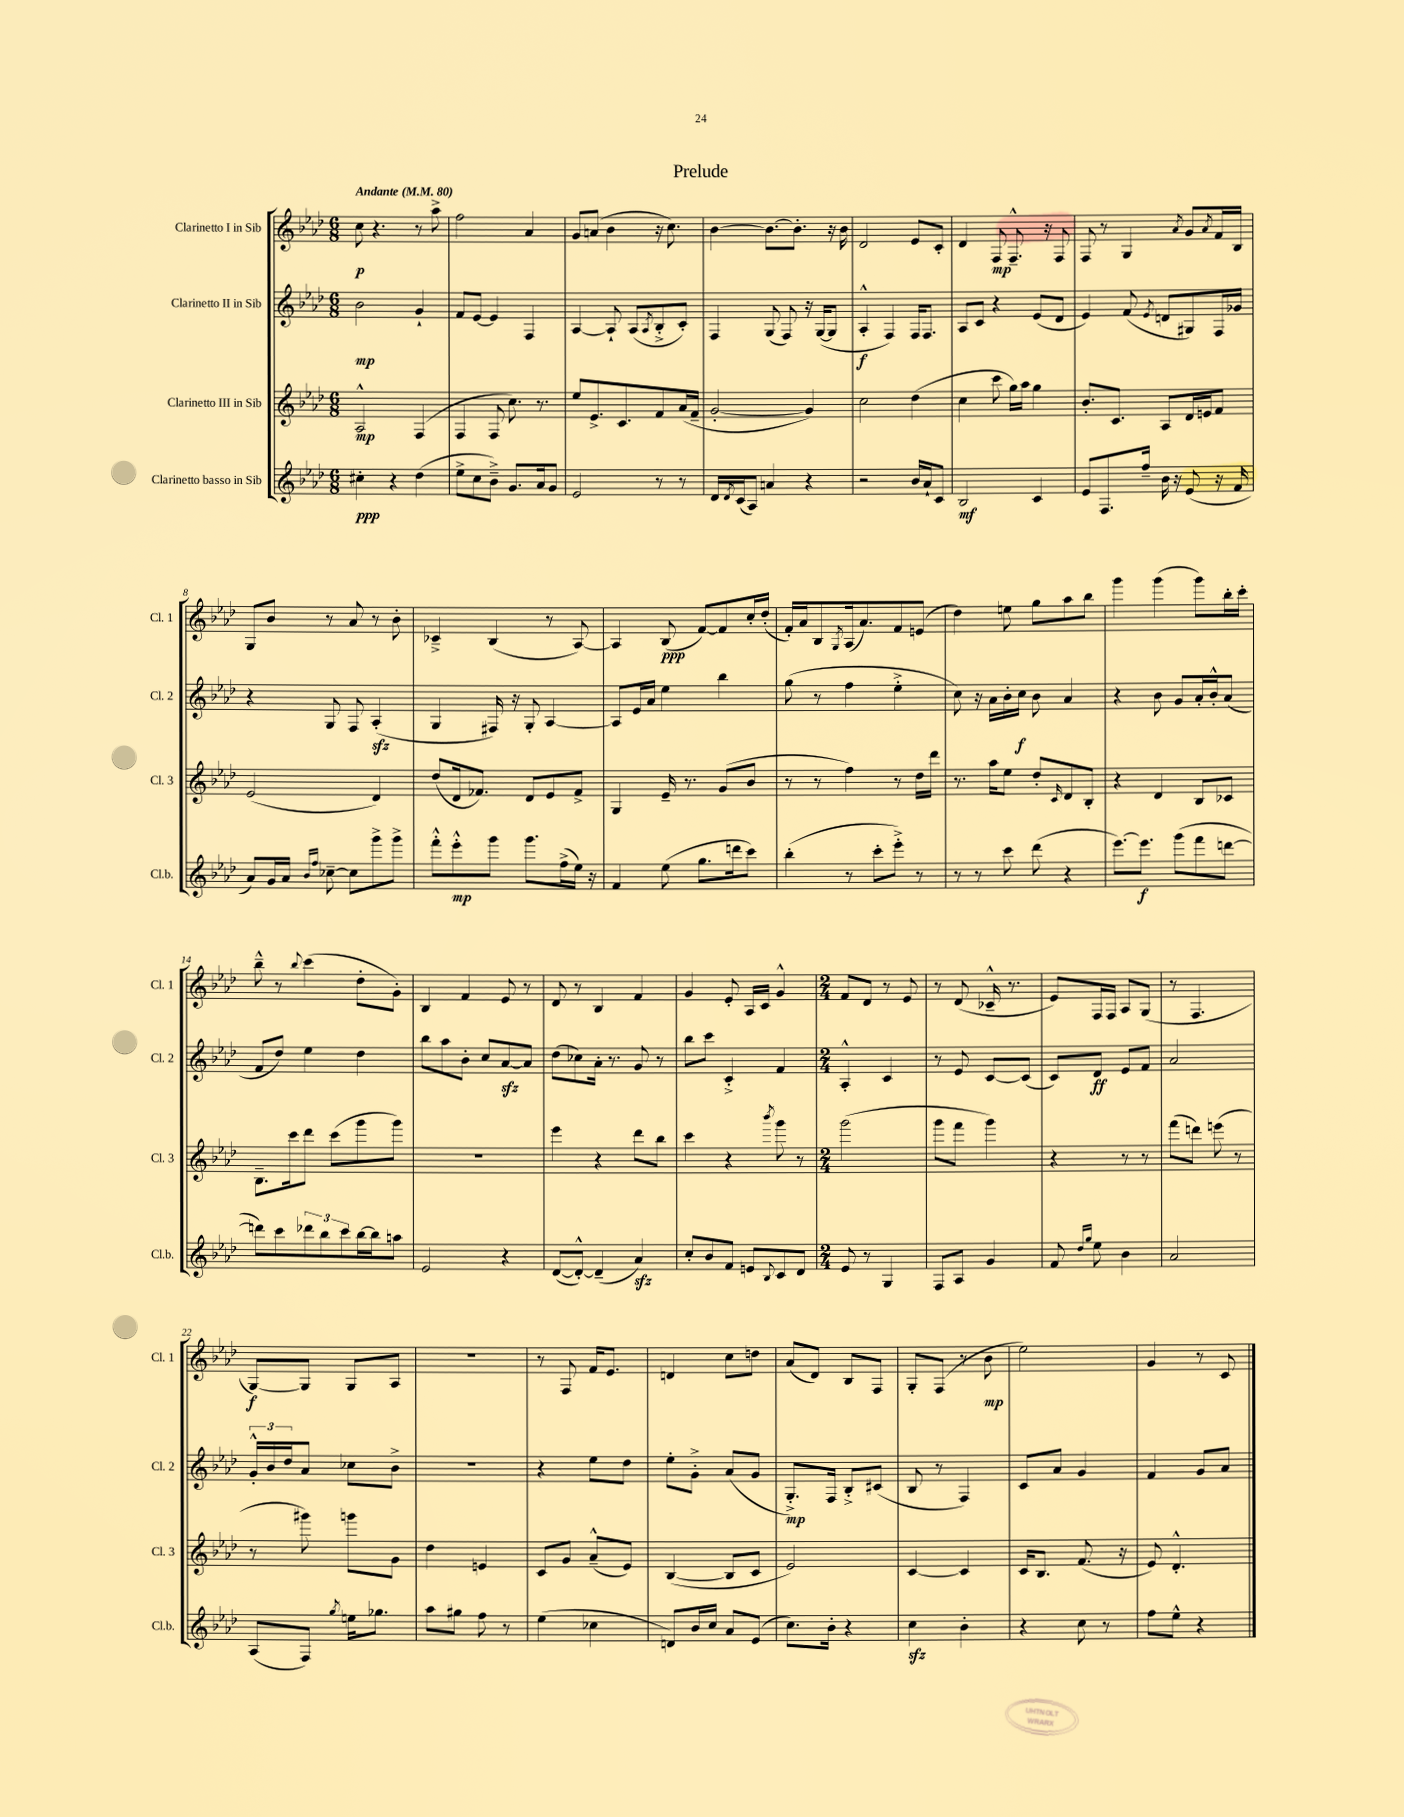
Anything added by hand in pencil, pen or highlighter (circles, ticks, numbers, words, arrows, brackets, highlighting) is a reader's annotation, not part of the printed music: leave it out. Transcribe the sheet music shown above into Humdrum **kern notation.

**kern	**dynam	**kern	**dynam	**kern	**dynam	**kern	**dynam
*part4	*part4	*part3	*part3	*part2	*part2	*part1	*part1
*staff4	*staff4	*staff3	*staff3	*staff2	*staff2	*staff1	*staff1
*I"Clarinetto basso in Sib	*	*I"Clarinetto III in Sib	*	*I"Clarinetto II in Sib	*	*I"Clarinetto I in Sib	*
*I'Cl.b.	*	*I'Cl. 3	*	*I'Cl. 2	*	*I'Cl. 1	*
*clefG2	*	*clefG2	*	*clefG2	*	*clefG2	*
*k[b-e-a-d-]	*	*k[b-e-a-d-]	*	*k[b-e-a-d-]	*	*k[b-e-a-d-]	*
*M6/8	*	*M6/8	*	*M6/8	*	*M6/8	*
*MM80	*	*MM80	*	*MM80	*	*MM80	*
=1	=1	=1	=1	=1	=1	=1	=1
!	!	!	!	!	!	!LO:TX:a:B:t=Andante	!
4cc#X'\	ppp	2A-^^/	mp	2b-\	mp	8cc\	p
.	.	.	.	.	.	4.r	.
4r	.	.	.	.	.	.	.
(4dd-\	.	(4F/	.	4g`/	.	8r	.
.	.	.	.	.	.	8aa-^\	.
=2	=2	=2	=2	=2	=2	=2	=2
8ee-^\L	.	4F/	.	8f/L	.	2ff\	.
8cc\	.	.	.	[8e-/J	.	.	.
8b-~^\J)	.	8F/	.	4e-/]	.	.	.
8.g/L	.	8.cc\)	.	.	.	.	.
.	.	.	.	4F/	.	4a-/	.
16a-/k	.	8.r	.	.	.	.	.
8g/J	.	.	.	.	.	.	.
=3	=3	=3	=3	=3	=3	=3	=3
2e-/	.	8ee-/L	.	[4A-/	.	8g/L	.
.	.	8.e-^/	.	.	.	(8an/J	.
.	.	.	.	8A-`/]	.	4b-\	.
.	.	8.c/	.	.	.	.	.
.	.	.	.	(8A-/L	.	.	.
.	.	.	.	8qA-/	.	.	.
8r	.	8f/	.	8B-'^/	.	16r	.
.	.	.	.	.	.	8.cc\)	.
8r	.	(16a-/L	.	8c'/J)	.	.	.
.	.	16f~/JJ	.	.	.	.	.
=4	=4	=4	=4	=4	=4	=4	=4
16d-/LL	.	[2g'/	.	4F/	.	[4b-\	.
8qd-/	.	.	.	.	.	.	.
(16c/J	.	.	.	.	.	.	.
8A-/J)	.	.	.	.	.	.	.
4an/	.	.	.	(8G/	.	8.b-\L_	.
.	.	.	.	8F/)	.	.	.
.	.	.	.	.	.	8.b-'\J]	.
4r	.	4g/])	.	16r	.	.	.
.	.	.	.	([16G/KL	.	.	.
.	.	.	.	8G/J]	.	16r	.
.	.	.	.	.	.	16b-\	.
=5	=5	=5	=5	=5	=5	=5	=5
2r	.	2cc\	.	4A-'^^/	f	2d-/	.
.	.	.	.	4F/)	.	.	.
16b-/LL	.	(4dd-\	.	16F/KL	.	8e-/L	.
16a-`/J	.	.	.	8.F/J	.	.	.
8c/J	.	.	.	.	.	8c'/J	.
=6	=6	=6	=6	=6	=6	=6	=6
2B-/	mf	4cc\	.	8A-/L	.	4d-/	.
.	.	.	.	8c/J	.	.	.
.	.	8ccc\	.	4r	.	8F/	mp
.	.	16gg\LL)	.	.	.	8.F~^^/	.
.	.	16aa-\JJ	.	.	.	.	.
4c/	.	4gg\	.	(8e-/L	.	.	.
.	.	.	.	.	.	16r	.
.	.	.	.	8d-/J	.	8F/	.
=7	=7	=7	=7	=7	=7	=7	=7
8e-/L	.	8.b-'/L	.	4e-/)	.	8F/	.
8.F/	.	.	.	.	.	8r	.
.	.	8.c/J	.	.	.	.	.
.	.	.	.	(8f/	.	4G/	.
16ff~/Jk	.	.	.	.	.	.	.
.	.	.	.	8qe-/	.	.	.
16b-\	.	8A-/L	.	8dn/L	.	.	.
16r	.	.	.	.	.	.	.
.	.	.	.	.	.	8qa-/	.
(8e-/	.	16d-/L	.	8G#X/)	.	8g/L	.
.	.	16en/J	.	.	.	.	.
.	.	.	.	.	.	8qa-/	.
16r	.	8f/J	.	16F/L	.	16f/L	.
16f/	.	.	.	16g-X/JJ	.	16B-/JJ	.
!!LO:LB:g=z
=8	=8	=8	=8	=8	=8	=8	=8
8a-/L)	.	(2e-/	.	4r	.	8G/L	.
16g/L	.	.	.	.	.	8b-/J	.
16a-/JJ	.	.	.	.	.	.	.
16qqb-/LL	.	.	.	.	.	.	.
16qqff/JJ	.	.	.	.	.	.	.
[8cc-X~\	.	.	.	8G/	.	8r	.
8cc-\L]	.	.	.	8F/	.	8a-/	.
8ggg^\	.	4d-/)	.	(4A-zz'/	.	8r	.
8ggg^\J	.	.	.	.	.	8b-'\	.
=9	=9	=9	=9	=9	=9	=9	=9
8fff'^^\L	.	(8dd-/L	.	4G/	.	4c-X~^/	.
8eee-'^^\	mp	16d-/k	.	.	.	.	.
.	.	8.f-X/J)	.	.	.	.	.
8ggg\J	.	.	.	16F#X/)	.	(4B-/	.
.	.	.	.	16r	.	.	.
8.ggg\L	.	8d-/L	.	8G'/	.	.	.
.	.	8e-/	.	[4A-/	.	8r	.
(16ff^\L	.	.	.	.	.	.	.
16ee-\JJ)	.	8f-^/J	.	.	.	[8A-/)	.
16r	.	.	.	.	.	.	.
=10	=10	=10	=10	=10	=10	=10	=10
4f/	.	4G/	.	8A-/L]	.	4A-/]	.
.	.	.	.	16e-/L	.	.	.
.	.	.	.	16a-/JJ	.	.	.
(8ee-\	.	16e-~/	.	4ee-\	.	(8B-/	ppp
.	.	8.r	.	.	.	.	.
8.gg\L	.	.	.	.	.	[8f/L)	.
.	.	(8g/L	.	4bb-\	.	8f/]	.
16dddn\k	.	.	.	.	.	.	.
8ccc\J)	.	8b-/J	.	.	.	16cc'/L	.
.	.	.	.	.	.	(16dd-'/JJ	.
=11	=11	=11	=11	=11	=11	=11	=11
(4bb-'\	.	8r	.	(8gg\	.	16f'/LL)	.
.	.	.	.	.	.	16a-/J	.
.	.	8r	.	8r	.	8B-/	.
.	.	.	.	.	.	8qG/	.
8r	.	4ff\)	.	4ff\	.	(16A-/k	.
.	.	.	.	.	.	8.a-/)	.
8ccc'\L	.	.	.	.	.	.	.
8eee-'^\J)	.	8r	.	4ee-'^\	.	8f/	.
8r	.	16dd-\LL	.	.	.	(8en/J	.
.	.	16ddd-\JJ	.	.	.	.	.
=12	=12	=12	=12	=12	=12	=12	=12
8r	.	8.r	.	8cc\)	.	4dd-\)	.
8r	.	.	.	16r	.	.	.
.	.	16aa-\KL	.	16a-\LL	.	.	.
8ccc\	.	8ee-\J	.	16b-'\	.	8een\	.
.	.	.	.	16cc\JJ	f	.	.
(8ddd-\	.	8dd-'/L	.	8b-\	.	8gg\L	.
.	.	16qqc/	.	.	.	.	.
4r	.	8d-/	.	4a-/	.	8aa-\	.
.	.	8B-'/J	.	.	.	8bb-\J	.
=13	=13	=13	=13	=13	=13	=13	=13
[8.eee-\L)	.	4r	.	4r	.	4ggg\	.
8.eee-\J]	f	.	.	.	.	.	.
.	.	4d-/	.	8b-\	.	(4ggg\	.
(8ggg\L	.	.	.	8g/L	.	.	.
8fff\	.	8B-/L	.	16a-'/L	.	8ggg\L)	.
.	.	.	.	16b-'^^/J	.	.	.
[8dddn\J	.	8c-X/J	.	(8a-/J	.	16bb-'\L	.
.	.	.	.	.	.	16ccc'\JJ	.
!!LO:LB:g=z
=14	=14	=14	=14	=14	=14	=14	=14
8dddn\L])	.	8.B-~\L	.	8f/L	.	8bb-~^^\	.
8ccc\	.	.	.	8dd-/J)	.	8r	.
.	.	16ccc\k	.	.	.	.	.
.	.	.	.	.	.	8qqbb-/	.
12ddd-X\	.	8ddd-\J	.	4ee-\	.	(4ccc\	.
12bb-\	.	.	.	.	.	.	.
.	.	(8ccc\L	.	.	.	.	.
12ccc\	.	.	.	.	.	.	.
[16bb-\L	.	8ggg\	.	4dd-\	.	8dd-'\L	.
16bb-\J]	.	.	.	.	.	.	.
8aan\J	.	8ggg\J)	.	.	.	8g'\J)	.
=15	=15	=15	=15	=15	=15	=15	=15
2e-/	.	2.r	.	8bb-\L	.	4B-/	.
.	.	.	.	8aa-\	.	.	.
.	.	.	.	8b-'\J	.	4f/	.
.	.	.	.	8cc/L	.	.	.
4r	.	.	.	[8a-zz/	.	8e-/	.
.	.	.	.	8a-/J]	.	8r	.
=16	=16	=16	=16	=16	=16	=16	=16
([8d-/L	.	4eee-\	.	(8dd-\L	.	8d-/	.
8d-'^^/J_)	.	.	.	8cc-X\)	.	8r	.
(4d-~/]	.	4r	.	16a-'\Jk	.	4B-/	.
.	.	.	.	8.r	.	.	.
4a-zz/)	.	8ddd-\L	.	8g/	.	4f/	.
.	.	8bb-\J	.	8r	.	.	.
=17	=17	=17	=17	=17	=17	=17	=17
8cc'/L	.	4ccc\	.	8bb-\L	.	4g/	.
8b-/	.	.	.	8ccc\J	.	.	.
8f/J	.	4r	.	4c'^/	.	8e-'/	.
8en/L	.	.	.	.	.	16A-/LL	.
.	.	.	.	.	.	16c/JJ	.
8qqB-/	.	8qbbb-/	.	.	.	.	.
8c/	.	8ggg\	.	4f/	.	4g^^/	.
8d-/J	.	8r	.	.	.	.	.
=18	=18	=18	=18	=18	=18	=18	=18
*M2/4	*	*M2/4	*	*M2/4	*	*M2/4	*
8e-/	.	(2ggg\	.	4A-'^^/	.	8f/L	.
8r	.	.	.	.	.	8d-/J	.
4G/	.	.	.	4c/	.	8r	.
.	.	.	.	.	.	8e-/	.
=19	=19	=19	=19	=19	=19	=19	=19
8F/L	.	8ggg\L	.	8r	.	8r	.
8A-/J	.	8fff\J	.	8e-/	.	(8d-/	.
4g/	.	4ggg\)	.	[8c/L	.	16c-X~^^/	.
.	.	.	.	.	.	8.r	.
.	.	.	.	(8c/J]	.	.	.
=20	=20	=20	=20	=20	=20	=20	=20
8f/	.	4r	.	8c/L)	.	8e-/L)	.
16qqdd-/LL	.	.	.	.	.	.	.
16qqgg/JJ	.	.	.	.	.	.	.
8ee-\	.	.	.	8d-/J	ff	16F/L	.
.	.	.	.	.	.	16F/JJ	.
4b-\	.	8r	.	8e-/L	.	8A-/L	.
.	.	8r	.	8f/J	.	(8G/J	.
=21	=21	=21	=21	=21	=21	=21	=21
2a-/	.	(8fff\L	.	2a-/	.	8r	.
.	.	8dddn\J)	.	.	.	4.F/	.
.	.	(8eeen\	.	.	.	.	.
.	.	8r	.	.	.	.	.
!!LO:LB:g=z
=22	=22	=22	=22	=22	=22	=22	=22
(8A-/L	.	8r	.	24g'^^/LL	.	[8G/L)	f
.	.	.	.	24b-/	.	.	.
.	.	.	.	24dd-/J	.	.	.
8F/J)	.	8ggg#X\)	.	8a-/J	.	8G/J]	.
8qgg/	.	.	.	.	.	.	.
16een\KL	.	8gggn\L	.	8cc-X\L	.	8G/L	.
8.gg-X\J	.	.	.	.	.	.	.
.	.	8g\J	.	8b-^\J	.	8A-/J	.
=23	=23	=23	=23	=23	=23	=23	=23
8aa-\L	.	4dd-\	.	2r	.	2r	.
8gg#X\J	.	.	.	.	.	.	.
8ff\	.	4en/	.	.	.	.	.
8r	.	.	.	.	.	.	.
=24	=24	=24	=24	=24	=24	=24	=24
(4ee-\	.	8c/L	.	4r	.	8r	.
.	.	8g/J	.	.	.	8F/	.
4cc-X\	.	(8a-~^^/L	.	8ee-\L	.	16f/KL	.
.	.	.	.	.	.	8.e-/J	.
.	.	8e-/J)	.	8dd-\J	.	.	.
=25	=25	=25	=25	=25	=25	=25	=25
8dn/L)	.	([4B-/	.	8ee-'\L	.	4dn/	.
16b-/L	.	.	.	8g'^\J	.	.	.
16cc/JJ	.	.	.	.	.	.	.
8a-/L	.	8B-/L]	.	(8a-/L	.	8cc\L	.
(8e-/J	.	8c/J	.	8g/J	.	8ddn\J	.
=26	=26	=26	=26	=26	=26	=26	=26
8.cc\L)	.	2e-/)	.	8.G'^/L)	mp	(8a-/L	.
.	.	.	.	.	.	8d-/J)	.
16b-'\Jk	.	.	.	16F/Jk	.	.	.
4r	.	.	.	8B-'^/L	.	8B-/L	.
.	.	.	.	(8c#X/J	.	8F/J	.
=27	=27	=27	=27	=27	=27	=27	=27
4cczz\	.	[4c/	.	8B-/	.	8G'/L	.
.	.	.	.	8r	.	(8F/J	.
4b-'\	.	4c/]	.	4F/)	.	8r	.
.	.	.	.	.	.	8b-\	mp
=28	=28	=28	=28	=28	=28	=28	=28
4r	.	16c/KL	.	8c/L	.	2ee-\)	.
.	.	8.B-/J	.	.	.	.	.
.	.	.	.	8a-/J	.	.	.
8cc\	.	(8.f/	.	4g/	.	.	.
8r	.	.	.	.	.	.	.
.	.	16r	.	.	.	.	.
=29	=29	=29	=29	=29	=29	=29	=29
8ff\L	.	8e-/)	.	4f/	.	4g/	.
8ee-^^\J	.	4.d-'^^/	.	.	.	.	.
4r	.	.	.	8g/L	.	8r	.
.	.	.	.	8a-/J	.	8c/	.
==	==	==	==	==	==	==	==
*-	*-	*-	*-	*-	*-	*-	*-
